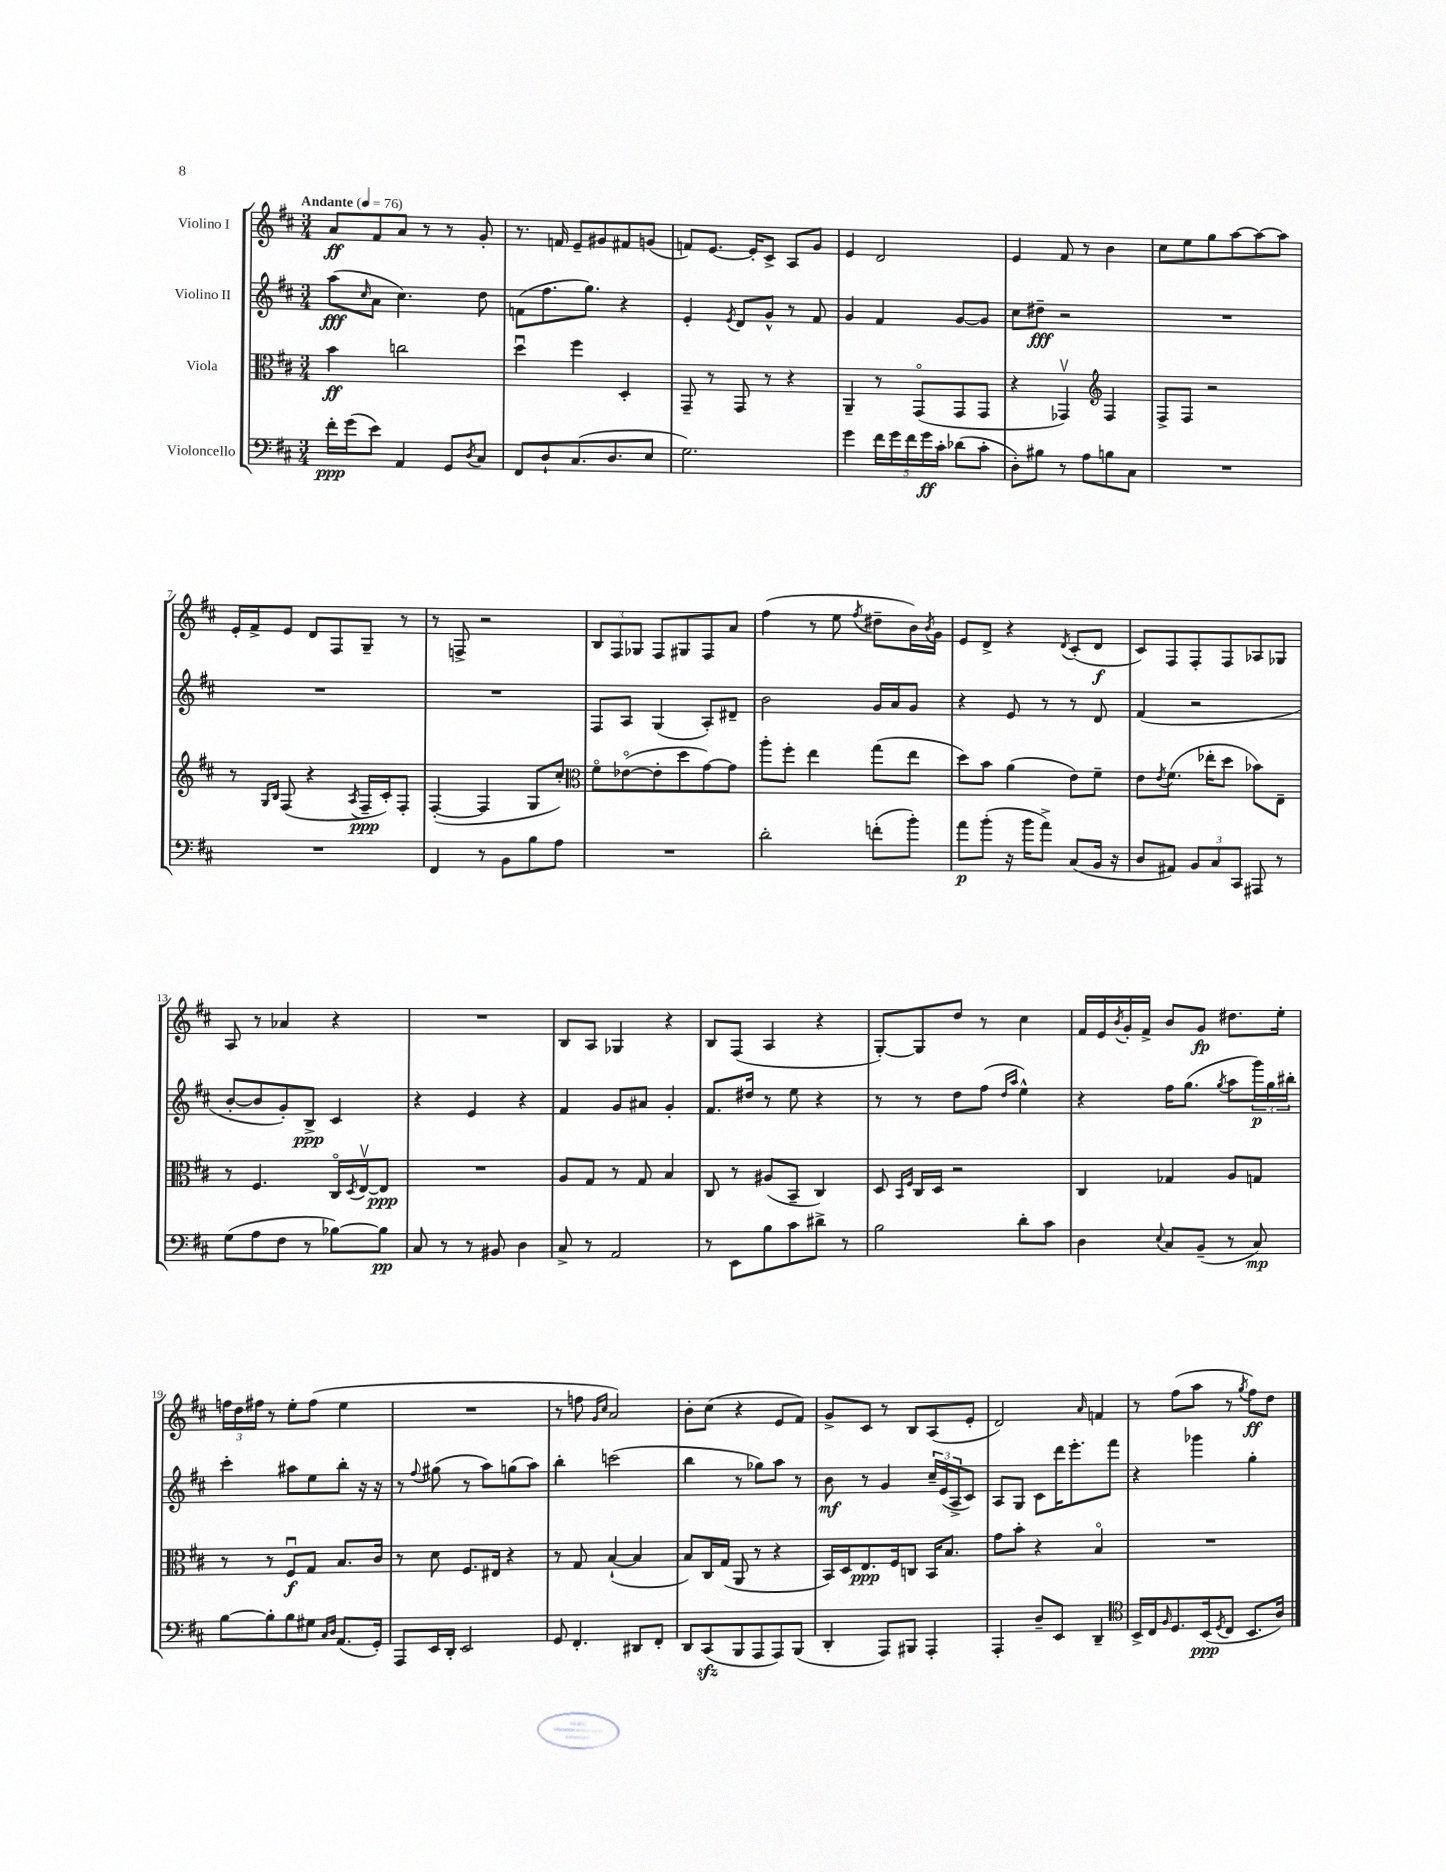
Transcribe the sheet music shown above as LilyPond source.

<<
\new StaffGroup <<
\new Staff = "s0" \with { instrumentName = "Violino I" } {
    \clef treble \key d \major \numericTimeSignature \time 3/4 \tempo "Andante" 4 = 76
    a'8\ff fis'8 a'8 r8 r8 g'8-. |
    r8. f'16 e'8-- gis'8 fis'8 g'8( |
    f'8) e'8.~ e'16-. cis'8-> a8 g'8 |
    e'4 d'2 |
    e'4 fis'8 r8 b'4 |
    cis''8 e''8 g''8 a''8~ a''8~ a''8 |
    e'16-. fis'16-> e'8 d'8 fis8 g8-- r8 |
    r8 f8-> r2 |
    \tuplet 3/2 { b8 fis8 ges8 } fis8 gis8 fis8 a'8 |
    fis''4( r8 e''8 \acciaccatura { fis''8 } dis''8-- b'16) \acciaccatura { b'8 } g'16 |
    e'8 d'8-> r4 \acciaccatura { d'8 } cis'8-.( d'8\f |
    cis'8) fis8 fis8-. fis8 aes8 ges8 |
    a8 r8 aes'4 r4 |
    R2. |
    b8 a8 ges4 r4 |
    b8 fis8( a4 r4 |
    g8~-.) g8 d''8 r8 cis''4 |
    fis'16 e'16 \acciaccatura { b'8 } g'16-. fis'16-> b'8 g'8\fp dis''8. e''16-. |
    \tuplet 3/2 { f''16 d''16 fis''16 } r8 e''8-. fis''8( e''4 |
    R2. |
    r8 f''8 \grace { g'16 cis''16 } a'2) |
    b'8-. cis''8( r4 e'8 fis'8) |
    g'8-> cis'8 r8 b8 a8( e'8-. |
    d'2) \grace { a'16 } f'4 |
    r8 fis''8( a''8 r8 \acciaccatura { g''8 } fis''8\ff) d''8 \bar "|." |
}
\new Staff = "s1" \with { instrumentName = "Violino II" } {
    \clef treble \key d \major \numericTimeSignature \time 3/4
    a''8\fff( \grace { cis''16 } a'8 cis''4.) d''8 |
    f'8( fis''8. g''8.) r4 |
    e'4-. \acciaccatura { e'8 } d'8 g'8-^ r8 fis'8 |
    g'4 fis'4 g'8~ g'8 |
    cis''8 dis''8--\fff r2 |
    R2. |
    R2. |
    R2. |
    fis8 a8 g4( a8-.) dis'8-- |
    b'2 g'16 a'16 g'8 |
    r4 e'8 r8 r8 d'8 |
    fis'4( r2 |
    b'8~-. b'8 g'8-.) b8->\ppp cis'4 |
    r4 e'4 r4 |
    fis'4 g'8 ais'8 g'4-. |
    fis'8. dis''16 r8 e''8 r4 |
    r8 r8 d''8 fis''8( \grace { d''16 a''16 } e''4-^) |
    r4 fis''16 g''8.( \acciaccatura { g''8 } a''8 \tuplet 3/2 { g'''16\p) g''16 bis''16-. } |
    cis'''4-. ais''8 e''8 b''8-. r16 r16 |
    r8 \appoggiatura { fis''8 } gis''8( r8 a''8) g''8( a''8) |
    b''4-. c'''2( |
    b''4 r8 ges''8) a''8 r8 |
    b'8\mf r8 g'4 \tuplet 3/2 { cis''16-- e'16( a16-> } cis'8) |
    a8 g8 cis'8 d'''16 e'''8.-. fis'''8 |
    r4 ges'''4 g''4-. \bar "|." |
}
\new Staff = "s2" \with { instrumentName = "Viola" } {
    \clef alto \key d \major \numericTimeSignature \time 3/4
    b'4\ff c''2 |
    d''4\downbow fis''4 d4-. |
    g,8-- r8 g,8 r8 r4 |
    a,4-- r8 g,8\flageolet( g,8 g,8 |
    r4 ges,4\upbow) \clef treble fis4 |
    fis8-> fis8 r2 |
    r8 \grace { g16 b16 } fis8( r4 \acciaccatura { a8 } fis16--\ppp cis'16-.) fis8-. |
    fis4~-.( fis4 g8 cis''8-.) |
    \clef alto fis'8\flageolet ees'8~\flageolet( ees'8-. d''8 g'8~) g'8 |
    a''8-. fis''8-. e''4 g''8( e''8 |
    d''8) b'8 a'4( e'8) fis'8-- |
    e'8 \acciaccatura { e'8 } fis'8.( ees''16-. d''8 bes'8) e8-- |
    r8 fis4. cis16\flageolet \acciaccatura { d8 } e16~\upbow e8\ppp |
    R2. |
    a8 g8 r8 g8 b4 |
    cis8 r8 ais8( b,8-- cis4) |
    d8 \grace { b,16 fis16 } cis16 d16 r2 |
    cis4 ges4 a8 g8 |
    r8 r8 fis8\downbow\f g8 b8. cis'16 |
    r8 d'8 fis8. eis16 r4 |
    r8 g8 b4~-!( b4 |
    b8) cis16 g16( a,8 r8 r4 |
    b,16) d16 e8.\ppp fis16 c8 b,16 b8. |
    g'8 b'8-. r4 b4\flageolet |
    R2. \bar "|." |
}
\new Staff = "s3" \with { instrumentName = "Violoncello" } {
    \clef bass \key d \major \numericTimeSignature \time 3/4
    fis'16-.\ppp g'16( e'8) a,4 g,8 \acciaccatura { d8 } cis8 |
    fis,8 d8-! cis8.( d8. e8 |
    g2.) |
    g'4 \tuplet 5/4 { fis'16 g'16 fis'16 g'16\ff cis'16-. } des'8( cis'8-. |
    d8-.) bis8 r8 a8 b8 cis8 |
    R2. |
    R2. |
    fis,4 r8 b,8 b8 a8 |
    R2. |
    d'2-. f'8-.( b'8-.) |
    a'8\p b'8-.( r16 b'16 a'8->) cis8( b,16 r16 |
    d8 ais,8) \tuplet 3/2 { b,8 cis8 cis,8 } ais,,8 r8 |
    g8( a8 fis8 r8 bes8~) bes8\pp |
    cis8 r8 r8 bis,8 d4 |
    cis8-> r8 a,2 |
    r8 e,8 b8 cis'8 dis'8-> r8 |
    b2 d'8-. cis'8 |
    d4 \appoggiatura { e8 } cis8 b,8--( r8 cis8\mp) |
    b8~ b8-. b8 gis8 \grace { cis16 d16 } a,8.( g,16-.) |
    a,,8 e,16 d,16-. e,2 |
    g,8 fis,4.-. dis,8 fis,8-. |
    d,8 cis,8\sfz( b,,8 a,,8 a,,8) b,,8( |
    d,4-. a,,8) bis,,8 a,,4-. |
    a,,4-. d8-- e,8 d,4-- |
    \clef tenor b,16-> cis16 \grace { fis16 } d8. b,16\ppp( \acciaccatura { d8 } cis8 b,8. a16) \bar "|." |
}
>>
>>
